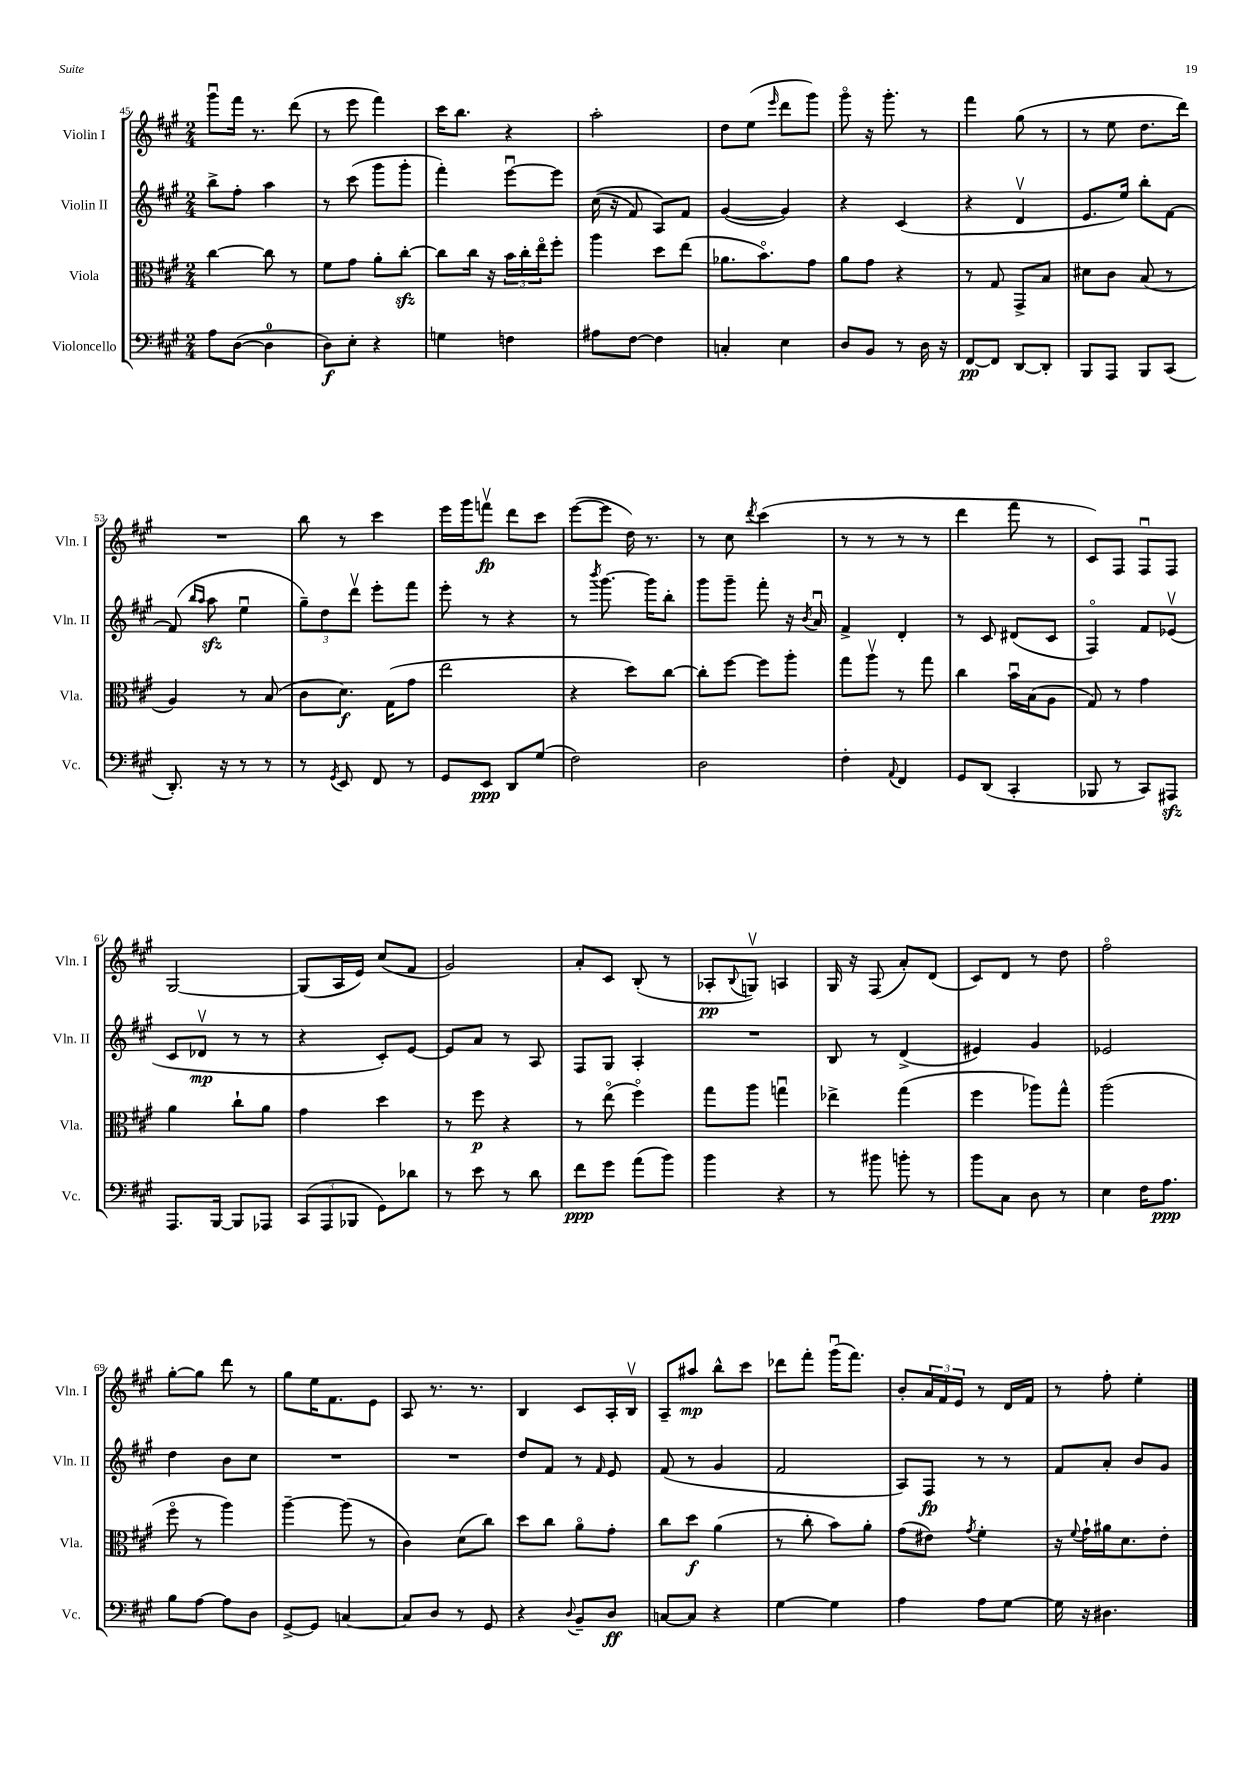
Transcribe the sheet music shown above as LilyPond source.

<<
\new StaffGroup <<
\new Staff = "s0" \with { instrumentName = "Violin I" shortInstrumentName = "Vln. I" } {
    \clef treble \key a \major \numericTimeSignature \time 2/4
    gis'''8\downbow fis'''16 r8. d'''8( |
    r8 e'''8 fis'''4) |
    cis'''16 b''8. r4 |
    a''2-. |
    d''8 e''8( \grace { e'''16 } d'''8 gis'''8) |
    gis'''8\flageolet r16 gis'''8.-. r8 |
    fis'''4 gis''8( r8 |
    r8 e''8 d''8. d'''16) |
    R2 |
    b''8 r8 cis'''4 |
    e'''16 gis'''16 f'''8\upbow\fp d'''8 cis'''8 |
    e'''8~( e'''8 d''16) r8. |
    r8 cis''8 \acciaccatura { d'''8 } cis'''4( |
    r8 r8 r8 r8 |
    d'''4 fis'''8 r8 |
    cis'8) fis8 fis8\downbow fis8 |
    gis2~ |
    gis8( a16 e'16) cis''8( fis'8 |
    gis'2) |
    a'8-. cis'8 b8-.( r8 |
    aes8-.\pp \appoggiatura { b8 } g8\upbow) a4 |
    gis16 r16 fis8( a'8-.) d'8( |
    cis'8) d'8 r8 d''8 |
    fis''2\flageolet |
    gis''8~-. gis''8 d'''8 r8 |
    gis''8 e''16 fis'8. e'8 |
    a8 r8. r8. |
    b4 cis'8 a16-. b16\upbow |
    a8-- ais''8\mp b''8-^ cis'''8 |
    des'''8 fis'''8-. gis'''16\downbow( fis'''8.) |
    b'8-. \tuplet 3/2 { a'16 fis'16 e'16 } r8 d'16 fis'16 |
    r8 fis''8-. e''4-. \bar "|." |
}
\new Staff = "s1" \with { instrumentName = "Violin II" shortInstrumentName = "Vln. II" } {
    \clef treble \key a \major \numericTimeSignature \time 2/4
    b''8-> fis''8-. a''4 |
    r8 cis'''8( gis'''8 gis'''8-. |
    fis'''4-.) e'''8~\downbow e'''8 |
    cis''16(\( r16 fis'8) a8\) fis'8 |
    gis'4~( gis'4) |
    r4 cis'4( |
    r4 d'4\upbow |
    e'8. e''16) b''8-. fis'8~ |
    fis'8( \grace { b''16 a''16 } a''8\sfz e''4\downbow |
    \tuplet 3/2 { gis''8--) d''8 d'''8\upbow } e'''8-. fis'''8 |
    e'''8-. r8 r4 |
    r8 \acciaccatura { b'''8 } gis'''8.~ gis'''16 b''8-. |
    gis'''8 gis'''8-- fis'''8-. r16 \acciaccatura { b'8 } a'16\downbow |
    fis'4-> d'4-. |
    r8 cis'8 dis'8( cis'8 |
    fis4\flageolet) fis'8 ees'8\upbow( |
    cis'8 des'8\upbow\mp r8 r8 |
    r4 cis'8-.) e'8~ |
    e'8 a'8 r8 a8 |
    fis8 gis8 a4-. |
    R2 |
    b8 r8 d'4->( |
    eis'4) gis'4 |
    ees'2 |
    d''4 b'8 cis''8 |
    R2 |
    R2 |
    d''8 fis'8 r8 \grace { fis'16 } e'8 |
    fis'8( r8 gis'4 |
    fis'2 |
    a8) fis8\fp r8 r8 |
    fis'8 a'8-. b'8 gis'8 \bar "|." |
}
\new Staff = "s2" \with { instrumentName = "Viola" shortInstrumentName = "Vla." } {
    \clef alto \key a \major \numericTimeSignature \time 2/4
    cis''4~ cis''8 r8 |
    fis'8 gis'8 a'8-. cis''8~-.\sfz |
    cis''8 cis''16 r16 \tuplet 3/2 { b'16 cis''16-. e''16\flageolet } fis''8-. |
    a''4 d''8 e''8( |
    aes'8. b'8.\flageolet) gis'8 |
    a'8 gis'8 r4 |
    r8 gis8 gis,8-> b8 |
    dis'8 cis'8 b8( r8 |
    a4) r8 b8( |
    cis'8 d'8.\f) gis16( gis'8 |
    e''2 |
    r4 d''8) cis''8~ |
    cis''8-. fis''8~ fis''8 a''8-. |
    gis''8 a''8\upbow r8 gis''8 |
    cis''4 b'16\downbow b16( a8 |
    gis8) r8 gis'4 |
    a'4 cis''8-! a'8 |
    gis'4 d''4 |
    r8 fis''8\p r4 |
    r8 e''8\flageolet( fis''4\flageolet) |
    gis''8 a''8 g''4\downbow |
    ees''4-> gis''4( |
    fis''4 aes''8) gis''8-^ |
    a''2( |
    fis''8\flageolet r8 a''4) |
    a''4~-- a''8( r8 |
    cis'4) d'8( cis''8) |
    d''8 cis''8 a'8\flageolet gis'8-. |
    cis''8 d''8\f a'4( |
    r8 cis''8-. b'8) a'8-. |
    gis'8( eis'8) \acciaccatura { gis'8 } fis'4-. |
    r16 \appoggiatura { fis'8 } gis'16-! ais'16 d'8. e'8-. \bar "|." |
}
\new Staff = "s3" \with { instrumentName = "Violoncello" shortInstrumentName = "Vc." } {
    \clef bass \key a \major \numericTimeSignature \time 2/4
    a8 d8~( d4-0 |
    d8\f) e8-. r4 |
    g4 f4 |
    ais8 fis8~ fis4 |
    c4-. e4 |
    d8 b,8 r8 d16 r16 |
    fis,8~\pp fis,8 d,8~ d,8-. |
    b,,8 a,,8 b,,8 cis,8( |
    d,8.-.) r16 r8 r8 |
    r8 \acciaccatura { gis,8 } e,8 fis,8 r8 |
    gis,8 e,8\ppp d,8 gis8( |
    fis2) |
    d2 |
    fis4-. \appoggiatura { a,8 } fis,4 |
    gis,8 d,8( cis,4-. |
    bes,,8 r8 cis,8) ais,,8\sfz |
    a,,8. b,,16~ b,,8 aes,,8 |
    \tuplet 3/2 { cis,8( a,,8 bes,,8 } gis,8) des'8 |
    r8 e'8 r8 d'8 |
    fis'8\ppp gis'8 a'8( b'8) |
    b'4 r4 |
    r8 bis'8 b'8-. r8 |
    b'8 cis8 d8 r8 |
    e4 fis16 a8.\ppp |
    b8 a8~ a8 d8 |
    gis,8~-> gis,8 c4~ |
    c8 d8 r8 gis,8 |
    r4 \appoggiatura { d8 } b,8-- d8\ff |
    c8~ c8 r4 |
    gis4~ gis4 |
    a4 a8 gis8~ |
    gis16 r16 dis4. \bar "|." |
}
>>
>>
\layout { \context { \Score currentBarNumber = #45 } }
